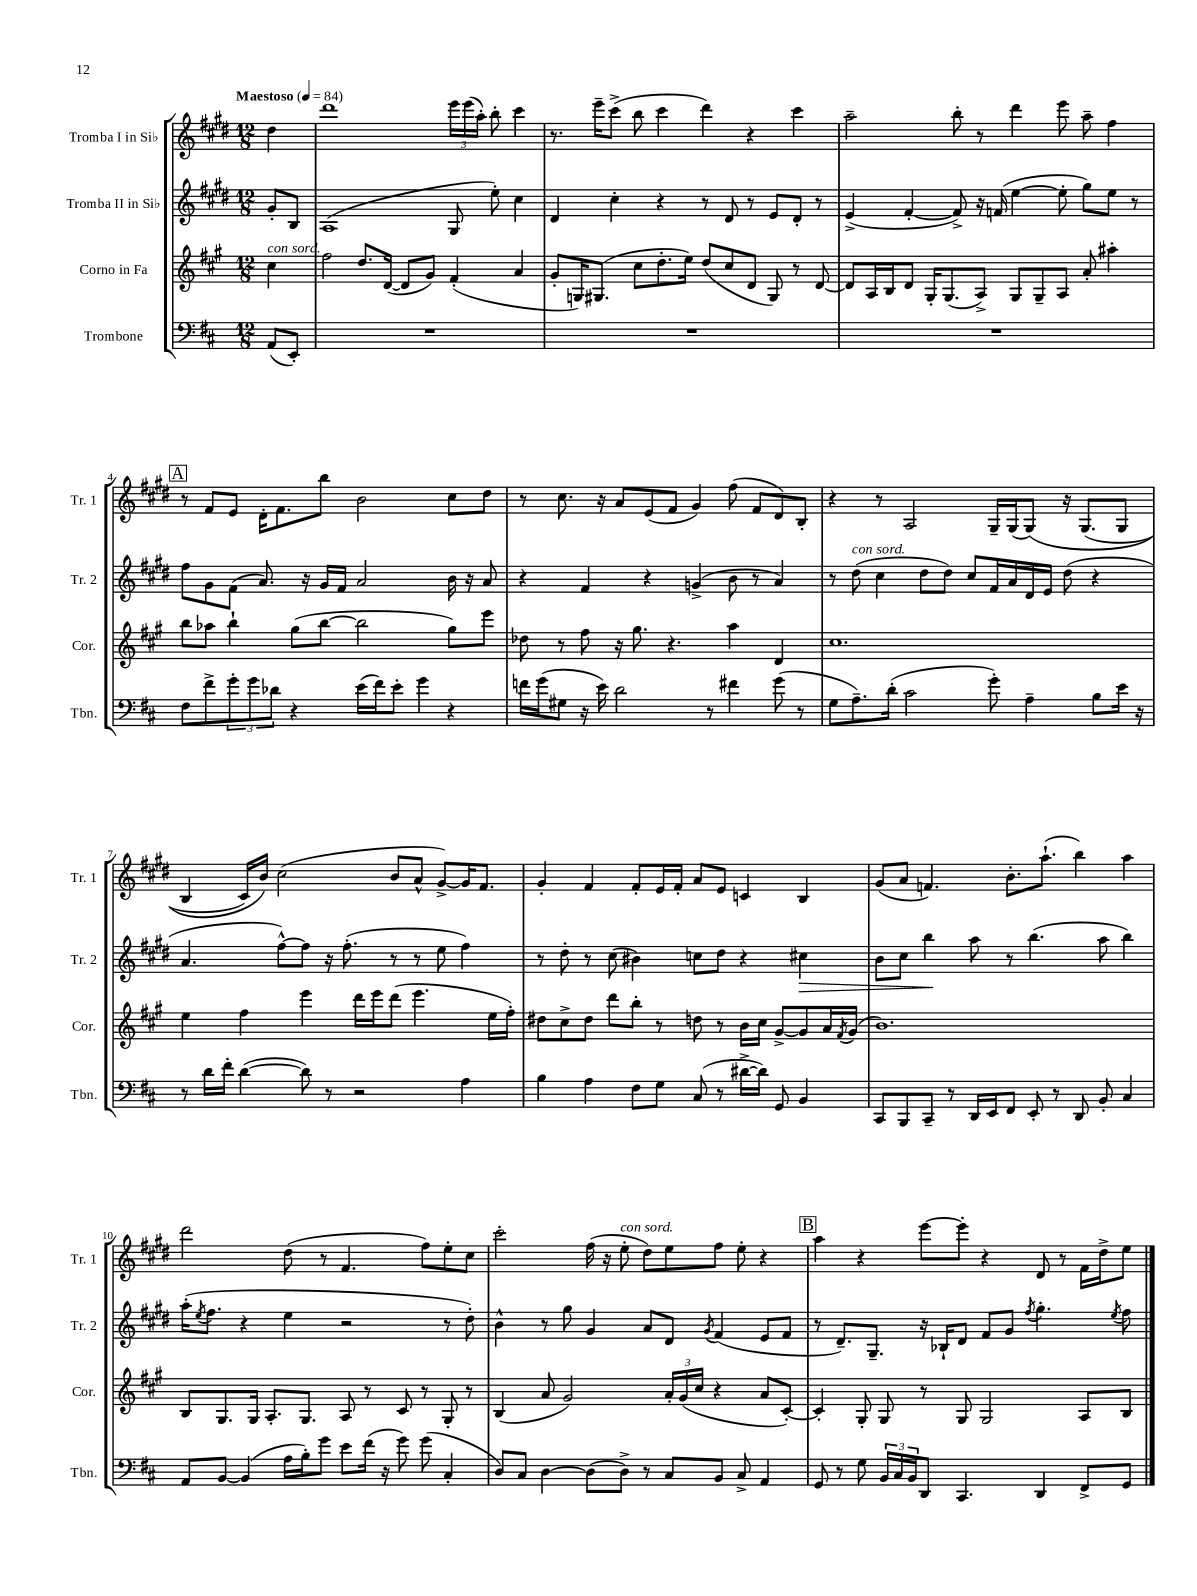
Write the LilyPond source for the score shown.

<<
\new StaffGroup <<
\new Staff = "s0" \with { instrumentName = "Tromba I in Sib" shortInstrumentName = "Tr. 1" } {
    \clef treble \key e \major \numericTimeSignature \time 12/8 \partial 4 \tempo "Maestoso" 4 = 84
    dis''4 |
    dis'''1 \tuplet 3/2 { e'''16 e'''16( a''16-.) } b''8-. cis'''4 |
    r8. e'''16-- cis'''8->( b''8 cis'''4 dis'''4) r4 cis'''4 |
    a''2-- b''8-. r8 dis'''4 e'''8 a''8-- fis''4 |
    \mark \markup { \box "A" } r8 fis'8 e'8 dis'16-. fis'8. b''8 b'2 cis''8 dis''8 |
    r8 cis''8. r16 a'8 e'8( fis'8 gis'4) fis''8( fis'8 dis'8) b8-. |
    r4 r8 a2 gis16-- gis16( gis8)\( r16 gis8.( gis8 |
    b4 cis'16) b'16\) cis''2( b'8 a'8-^ gis'8~->) gis'16 fis'8. |
    gis'4-. fis'4 fis'8-. e'16 fis'16-. a'8 e'8 c'4 b4 |
    gis'8( a'8 f'4.) b'8.-. a''8.-!( b''4) a''4 |
    dis'''2 dis''8( r8 fis'4. fis''8) e''8-. cis''8 |
    cis'''2-. fis''16( r16 e''8-.^\markup { \italic "con sord." } dis''8) e''8 fis''8 e''8-. r4 |
    \mark \markup { \box "B" } a''4 r4 e'''8~ e'''8-. r4 dis'8 r8 fis'16 dis''16-> e''8 \bar "|." |
}
\new Staff = "s1" \with { instrumentName = "Tromba II in Sib" shortInstrumentName = "Tr. 2" } {
    \clef treble \key e \major \numericTimeSignature \time 12/8 \partial 4
    gis'8-. b8 |
    a1( gis8 e''8-.) cis''4 |
    dis'4 cis''4-. r4 r8 dis'8 r8 e'8 dis'8-. r8 |
    e'4->( fis'4~-. fis'8->) r16 f'16( e''4~ e''8-. gis''8) e''8 r8 |
    \mark \markup { \box "A" } fis''8 gis'8 fis'8( a'8.) r16 gis'16 fis'16 a'2 b'16 r16 a'8 |
    r4 fis'4 r4 g'4->( b'8 r8 a'4) |
    r8 dis''8^\markup { \italic "con sord." }( cis''4 dis''8 dis''8) cis''8 fis'16 a'16 dis'16 e'16 dis''8( r4 |
    a'4. fis''8~-^) fis''8 r16 fis''8.-.( r8 r8 e''8 fis''4) |
    r8 dis''8-. r8 cis''8( bis'4) c''8 dis''8 r4 cis''4\> |
    b'8 cis''8 b''4\! a''8 r8 b''4.( a''8 b''4) |
    a''16-.( \acciaccatura { e''8 } fis''8. r4 e''4 r2 r8 dis''8-.) |
    b'4-^ r8 gis''8 gis'4 a'8 dis'8 \acciaccatura { gis'8 } fis'4( e'8 fis'8 |
    \mark \markup { \box "B" } r8 dis'8.--) gis8.-- r16 bes16-! dis'8 fis'8 gis'8 \acciaccatura { fis''8 } gis''4.-. \acciaccatura { e''8 } fis''8 \bar "|." |
}
\new Staff = "s2" \with { instrumentName = "Corno in Fa" shortInstrumentName = "Cor." } {
    \clef treble \key a \major \numericTimeSignature \time 12/8 \partial 4
    cis''4^\markup { \italic "con sord." } |
    fis''2 d''8. d'16~( d'8 gis'8) fis'4-.( a'4 |
    gis'8-. g16) gis8.( cis''8 d''8.-. e''16) d''8( cis''8 d'8 gis8) r8 d'8~ |
    d'8 a16 b16 d'8 gis16-. gis8.( a8->) gis8 gis8-- a8 a'8-. ais''4-. |
    \mark \markup { \box "A" } b''8 aes''8 b''4-! gis''8( b''8~ b''2 gis''8) e'''8 |
    des''8 r8 fis''8 r16 gis''8. r4. a''4 d'4 |
    cis''1. |
    e''4 fis''4 e'''4 d'''16 e'''16 d'''8( e'''4. e''16 fis''16-.) |
    dis''8 cis''8-> dis''8 d'''8 b''8-. r8 d''8 r8 b'16 cis''16 gis'8~-> gis'8 a'16 \acciaccatura { fis'8 } gis'16( |
    b'1.) |
    b8 gis8. gis16 a8.-. gis8. a8 r8 cis'8 r8 gis8-. r8 |
    b4( a'8 gis'2) \tuplet 3/2 { a'16-. gis'16( cis''16 } r4 a'8 cis'8~-.) |
    \mark \markup { \box "B" } cis'4-. gis8-. gis8 r8 gis8 gis2 a8 b8 \bar "|." |
}
\new Staff = "s3" \with { instrumentName = "Trombone" shortInstrumentName = "Tbn." } {
    \clef bass \key d \major \numericTimeSignature \time 12/8 \partial 4
    a,8( e,8-.) |
    R1. |
    R1. |
    R1. |
    \mark \markup { \box "A" } fis8 fis'8-> \tuplet 3/2 { g'8-. g'8 des'8 } r4 e'16( fis'16) e'8-. g'4 r4 |
    f'16 g'16( gis8 r16 e'16) d'2 r8 fis'4 g'8( r8 |
    g8 a8.--) d'16-.( cis'2 g'8-.) a4-- b8 e'16 r16 |
    r8 d'16 fis'16-. d'4~( d'8) r8 r2 a4 |
    b4 a4 fis8 g8 cis8( r8 dis'16~-> dis'16) g,8 b,4 |
    cis,8 b,,8 cis,8-- r8 d,16 e,16 fis,8 e,8-. r8 d,8 b,8-. cis4 |
    a,8 b,8~ b,4( a16 b16-.) g'8 e'8 fis'16( r16 g'8) g'8( cis4-. |
    d8) cis8 d4~ d8( d8->) r8 cis8 b,8 cis8-> a,4 |
    \mark \markup { \box "B" } g,8 r8 g8 \tuplet 3/2 { b,16 cis16 b,16 } d,8 cis,4. d,4 fis,8-> g,8 \bar "|." |
}
>>
>>
